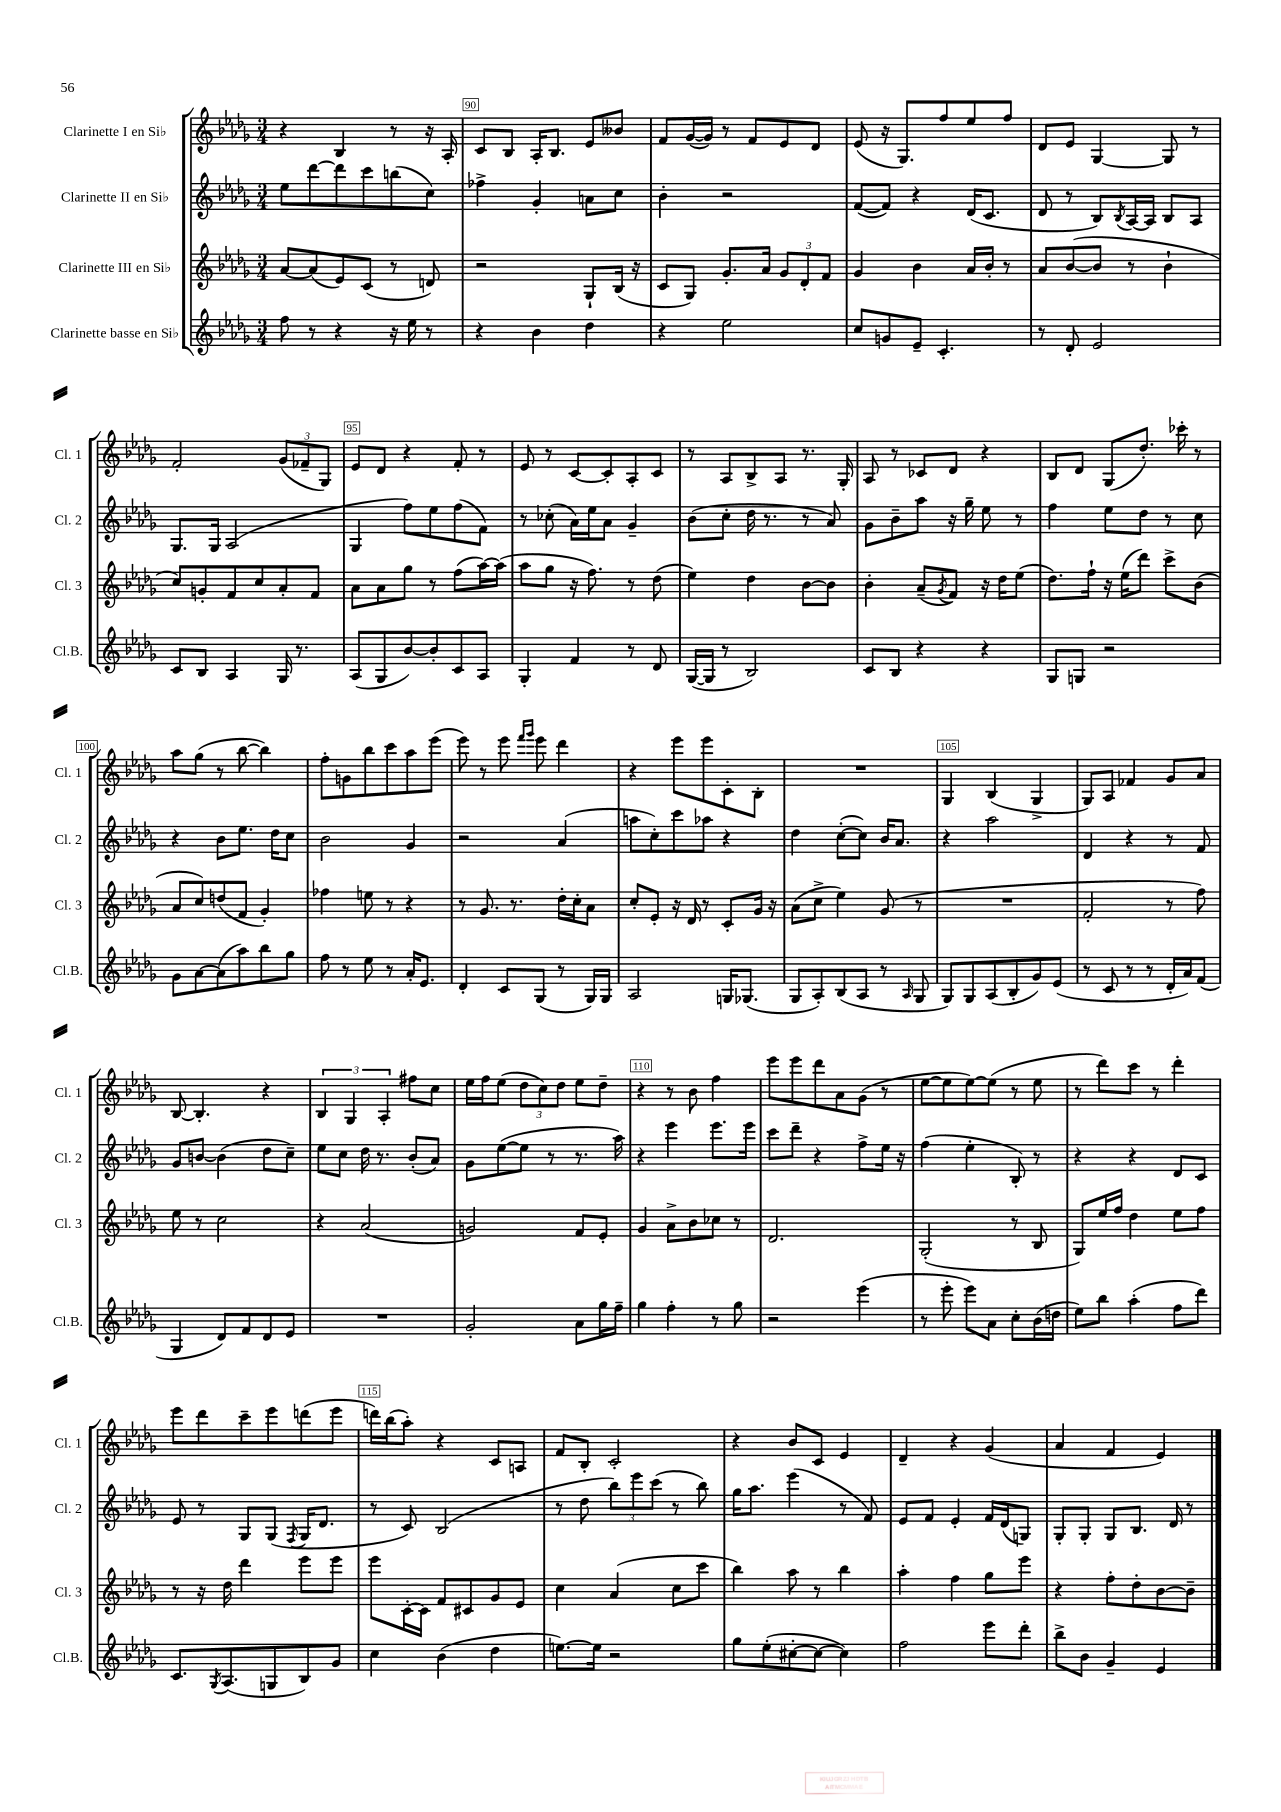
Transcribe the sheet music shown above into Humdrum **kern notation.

**kern	**kern	**kern	**kern
*staff4	*staff3	*staff2	*staff1
*clefG2	*clefG2	*clefG2	*clefG2
*k[b-e-a-d-g-]	*k[b-e-a-d-g-]	*k[b-e-a-d-g-]	*k[b-e-a-d-g-]
*M3/4	*M3/4	*M3/4	*M3/4
8ff	[8a-	8ee-	4r
8r	(8a-]	[8ddd-	.
4r	8e-)	8ddd-]	4B-
.	(8c	8ccc	.
16r	8r	(8bb	8r
16ee-	.	.	.
8r	8d)	8cc)	16r
.	.	.	16A-'
=	=	=	=
4r	2r	4ff-^	8c
.	.	.	8B-
4b-	.	4g-'	16A-'
.	.	.	8.B-
4dd-	8G-`	8a	8e-
.	(16B-	8cc	8b--
.	16r	.	.
=	=	=	=
4r	8c	4b-'	8f
.	8G-)	.	([16g-
.	.	.	16g-])
2ee-	8.g-'	2r	8r
.	.	.	8f
.	16a-	.	.
.	12g-	.	8e-
.	12d-'	.	.
.	.	.	8d-
.	12f	.	.
=	=	=	=
8cc	4g-	([8f	(8e-
8g	.	8f])	16r
.	.	.	8.G-)
8e-~	4b-	4r	.
4.c'	.	.	8ff
.	16a-	(16d-	8ee-
.	16b-'	8.c	.
.	8r	.	8ff
=	=	=	=
8r	8a-	8d-	8d-
8d-'	([8b-	8r	8e-
2e-	8b-]	8B-)	[4G-
.	.	8qB-	.
.	8r	[16A-	.
.	.	16A-]	.
.	4b-`	8B-	8G-]
.	.	8A-	8r
=	=	=	=
8c	8cc)	8.G-	2f'
8B-	8g'	.	.
.	.	16G-	.
4A-	8f	(2A-	.
.	8cc	.	.
16G-	8a-'	.	(12g-
8.r	.	.	.
.	.	.	12f-~
.	8f	.	.
.	.	.	12G-)
=	=	=	=
(8A-	8a-	4G-	8e-
8G-	8a-	.	8d-
[8b-)	8gg-	8ff)	4r
8b-']	8r	8ee-	.
8c	(8ff	(8ff	8f'
8A-	[16aa-)	8f)	8r
.	(16aa-]	.	.
=	=	=	=
4G-'	8aa-	8r	8e-
.	8gg-	(8cc-'	8r
4f	16r	16a-)	[8c
.	8.ff)	16ee-	.
.	.	8a-	8c']
8r	8r	4g-~	8A-'
8d-	(8dd-	.	8c
=	=	=	=
([16G-	4ee-)	(8b-	8r
16G-]	.	.	.
8r	.	8cc'	8A-
2B-)	4dd-	16dd-	8B-^
.	.	8.r	.
.	.	.	8A-
.	[8b-	8r	8.r
.	8b-]	8a-)	.
.	.	.	16G-'
=	=	=	=
8c	4b-'	8g-	8A-
8B-	.	8b-~	8r
4r	(8a-~	8aa-	8c-
.	8qg-	.	.
.	8f)	16r	8d-
.	.	16gg-~	.
4r	16r	8ee-	4r
.	16dd-	.	.
.	(8ee-	8r	.
=	=	=	=
8G-	8.dd-)	4ff	8B-
8G	.	.	8d-
.	16ff`	.	.
2r	16r	8ee-	(8G-
.	(16ee-	.	.
.	8ddd-)	8dd-	8.dd-')
.	8ccc^	8r	.
.	.	.	16ccc-'
.	(8b-	8cc	8r
=	=	=	=
8g-	8a-	4r	8aa-
[8a-	8cc)	.	(8gg-
(8a-]	(8dd	8b-	8r
8aa-)	8f	8.ee-	[8bb-
8bb-	4g-')	.	4bb-])
.	.	16dd-	.
8gg-	.	8cc	.
=	=	=	=
8ff	4ff-	2b-	8ff'
8r	.	.	8g
8ee-	8ee	.	8bb-
8r	8r	.	8ccc
16a-'	4r	4g-	8aa-
8.e-	.	.	.
.	.	.	(8eee-
=	=	=	=
4d-'	8r	2r	8eee-)
.	8.g-	.	8r
8c	.	.	8eee-
.	8.r	.	.
.	.	.	16qqfff
.	.	.	16qqggg-
(8G-	.	.	8eee-
8r	16dd-'	(4a-	4ddd-
.	16cc'	.	.
16G-)	8a-	.	.
16G-	.	.	.
=	=	=	=
2A-	8cc'	8aa	4r
.	8e-'	8cc')	.
.	16r	8ccc	8eee-
.	16d-	.	.
.	8r	8aa-	8eee-
16G	8c'	4r	8c'
(8.G-	.	.	.
.	16g-	.	8B-'
.	16r	.	.
=	=	=	=
8G-	(8a-	4dd-	2.r
8A-')	8cc^	.	.
(8B-	4ee-)	([8cc'	.
8A-	.	8cc])	.
8r	(8g-	16b-	.
.	.	8.a-	.
16qqA-	.	.	.
8G-	8r	.	.
=	=	=	=
8G-)	2.r	4r	4G-
8G-	.	.	.
(8A-	.	2aa-	(4B-
8B-'	.	.	.
8g-)	.	.	4G-^
(8e-	.	.	.
=	=	=	=
8r	2f'	4d-	8G-)
8c	.	.	8A-
8r	.	4r	4f-
8r	.	.	.
16d-'	8r	8r	8g-
16a-)	.	.	.
(8f	8ff)	8f	8a-
=	=	=	=
4G-	8ee-	8g-	[8B-
.	8r	[8b	4.B-']
8d-)	2cc	(4b]	.
8f	.	.	.
8d-	.	8dd-	4r
8e-	.	8cc~)	.
=	=	=	=
2.r	4r	8ee-	6B-
.	.	8cc	.
.	.	.	6G-
.	(2a-	16dd-	.
.	.	8.r	.
.	.	.	6A-'
.	.	(8b-'	8ff#
.	.	8a-)	8cc
=	=	=	=
2g-'	2g)	8g-	16ee-
.	.	.	16ff
.	.	([8ee-	(8ee-
.	.	8ee-]	12dd-
.	.	.	12cc)
.	.	8r	.
.	.	.	12dd-
8a-	8f	8.r	8ee-
16gg-	8e-'	.	8dd-~
16ff~	.	16aa-)	.
=	=	=	=
4gg-	4g-	4r	4r
4ff'	8a-^	4eee-	8r
.	8b-	.	8b-
8r	8cc-	8.eee-	4ff
8gg-	8r	.	.
.	.	16eee-	.
=	=	=	=
2r	2.d-	8ccc	8eee-
.	.	8ddd-~	8eee-
.	.	4r	8ddd-
.	.	.	8a-
(4eee-	.	8ff^	(8g-
.	.	16ee-	8r
.	.	16r	.
=	=	=	=
8r	(2G-'	(4ff	[8ee-
8eee-'	.	.	8ee-]
8eee-)	.	4ee-'	[8ee-)
8a-	.	.	(8ee-]
8cc'	8r	8B-')	8r
(16b-	8B-	8r	8ee-
16dd	.	.	.
=	=	=	=
8ee-)	8G-)	4r	8r
8bb-	16ee-	.	8ddd-)
.	16ff	.	.
(4aa-'	4dd-	4r	8ccc
.	.	.	8r
8ff	8ee-	8d-	4ddd-'
8ddd-)	8ff	8c	.
=	=	=	=
8.c	8r	8e-	8eee-
.	16r	8r	8ddd-
8qG-	.	.	.
(8.A-	16dd-	.	.
.	4ddd-	8G-	8ccc~
8G	.	(8G-	8eee-
.	.	8qF	.
8B-)	8eee-	16G-	(8ddd
.	.	8.d-	.
8g-	8eee-	.	8eee-
=	=	=	=
4cc	8eee-	8r	16ddd)
.	.	.	(16bb-
.	[16c'	8c)	8aa-')
.	16c]	.	.
(4b-	8f	(2B-	4r
.	8c#	.	.
4dd-	8g-	.	8c
.	8e-	.	8A
=	=	=	=
[8.ee)	4cc	8r	8f
.	.	8dd-	8B-'
16ee]	.	.	.
2r	(4a-	12bb-)	2c'
.	.	12eee-	.
.	.	(12ccc	.
.	8cc	8r	.
.	8ccc	8bb-)	.
=	=	=	=
8gg-	4bb-)	16gg-	4r
.	.	8.aa-	.
(8ee-'	.	.	.
[8cc#'	8aa-	(4eee-	8b-
8cc#_	8r	.	8c
4cc#])	4bb-	8r	4e-
.	.	8f)	.
=	=	=	=
2ff	4aa-'	8e-	4d-~
.	.	8f	.
.	4ff	4e-'	4r
8eee-	8gg-	16f	(4g-
.	.	(16d-	.
8ddd-'	8eee-	8G)	.
=	=	=	=
8bb-^	4r	8G-'	4a-
8b-	.	8G-'	.
4g-~	8ff'	8G-	4f
.	8dd-'	8.B-	.
4e-	[8b-	.	4e-)
.	.	16d-	.
.	8b-~]	8r	.
==	==	==	==
*-	*-	*-	*-
